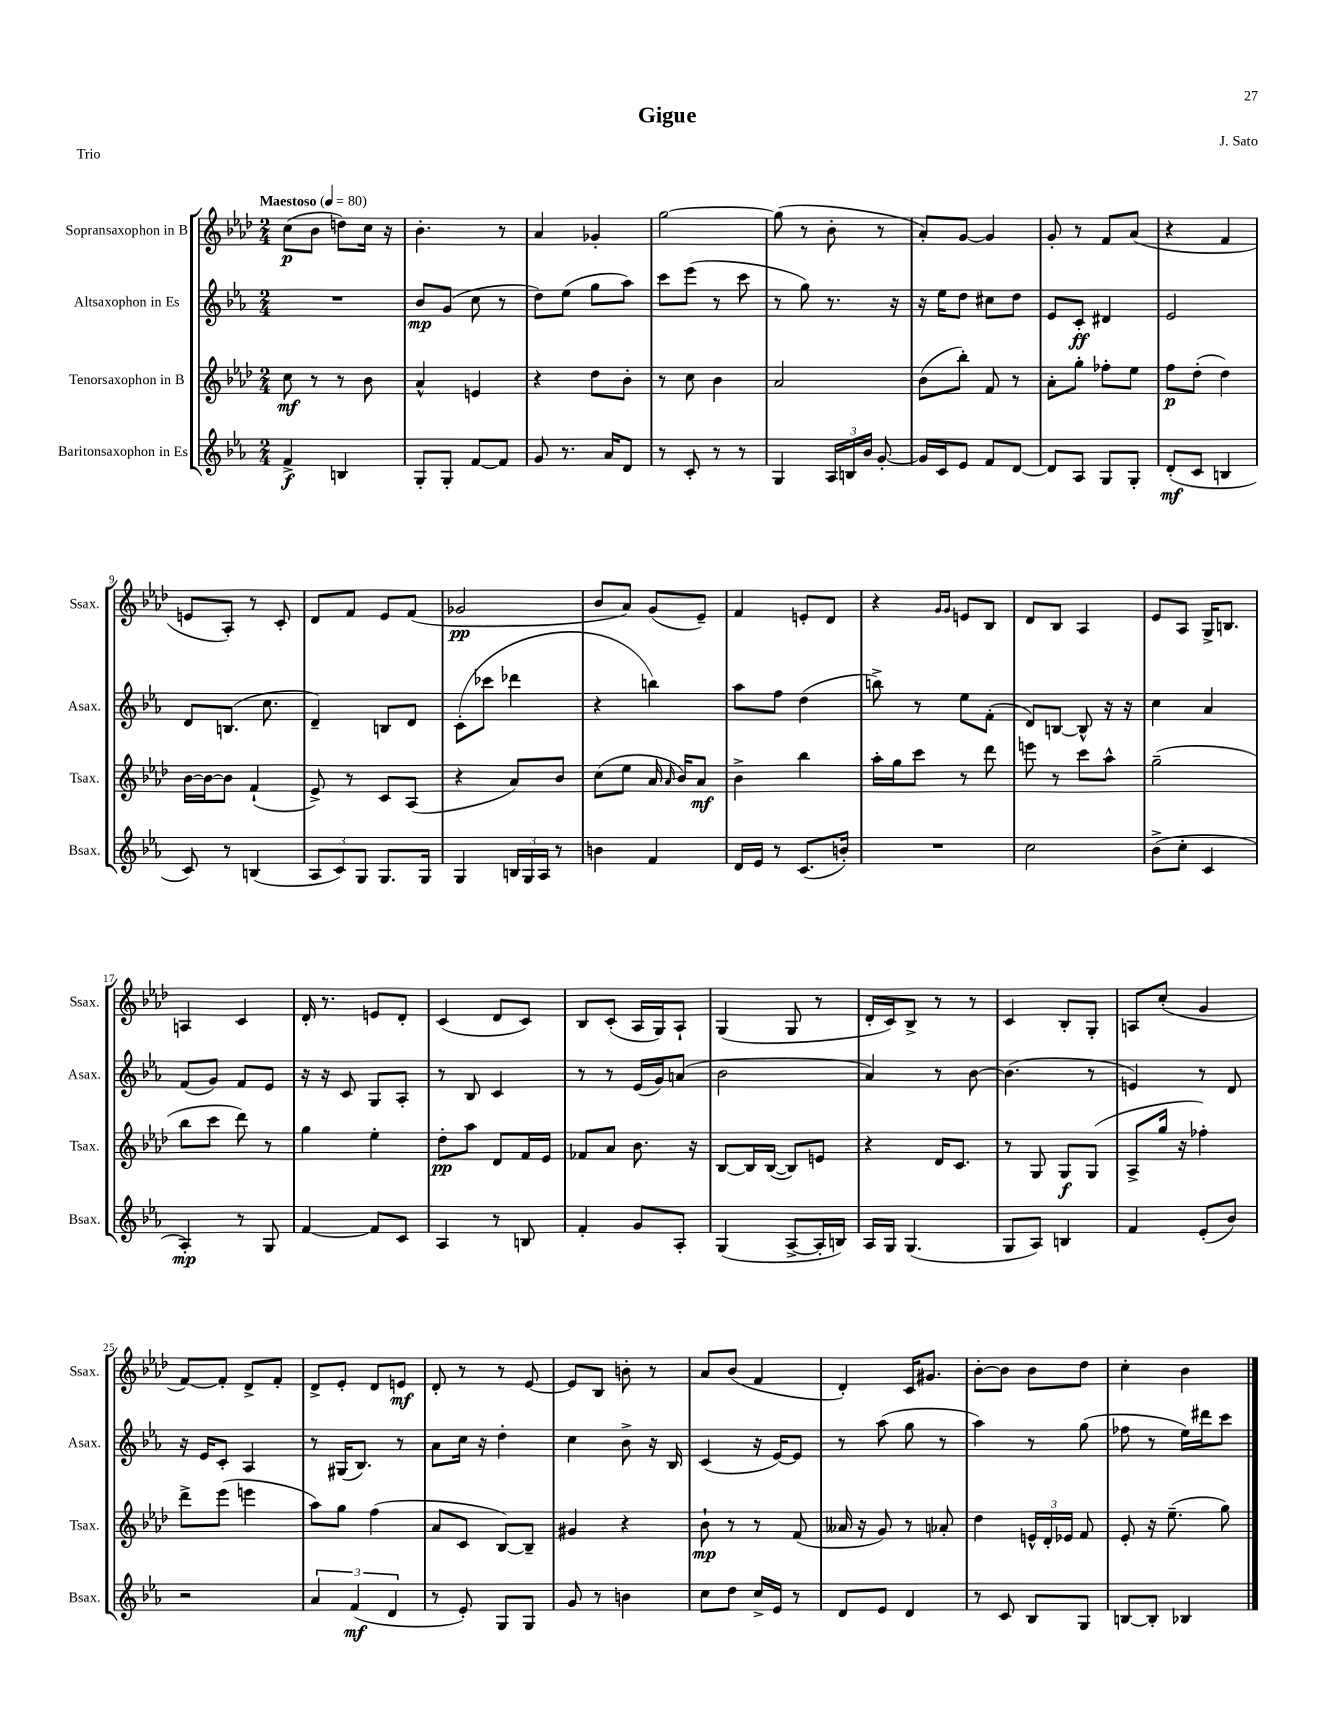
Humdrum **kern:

**kern	**dynam	**kern	**dynam	**kern	**dynam	**kern	**dynam
*part4	*part4	*part3	*part3	*part2	*part2	*part1	*part1
*staff4	*staff4	*staff3	*staff3	*staff2	*staff2	*staff1	*staff1
*I"Baritonsaxophon in Es	*	*I"Tenorsaxophon in B	*	*I"Altsaxophon in Es	*	*I"Sopransaxophon in B	*
*I'Bsax.	*	*I'Tsax.	*	*I'Asax.	*	*I'Ssax.	*
*clefG2	*	*clefG2	*	*clefG2	*	*clefG2	*
*k[b-e-a-]	*	*k[b-e-a-d-]	*	*k[b-e-a-]	*	*k[b-e-a-d-]	*
*M2/4	*	*M2/4	*	*M2/4	*	*M2/4	*
*MM80	*	*MM80	*	*MM80	*	*MM80	*
=1	=1	=1	=1	=1	=1	=1	=1
!	!	!	!	!	!	!LO:TX:a:B:t=Maestoso	!
4f^/	f	8cc\	mf	2r	.	(8cc\L	p
.	.	8r	.	.	.	8b-\J	.
4Bn/	.	8r	.	.	.	8ddn\L)	.
.	.	8b-\	.	.	.	16cc\Jk	.
.	.	.	.	.	.	16r	.
=2	=2	=2	=2	=2	=2	=2	=2
8G'/L	.	4a-^^/	.	8b-/L	mp	4.b-'\	.
8G'/J	.	.	.	(8g/J	.	.	.
[8f/L	.	4en/	.	8cc\	.	.	.
8f/J]	.	.	.	8r	.	8r	.
=3	=3	=3	=3	=3	=3	=3	=3
8g/	.	4r	.	8dd\L)	.	4a-/	.
8.r	.	.	.	(8ee-\J	.	.	.
.	.	8dd-\L	.	8gg\L	.	4g-X'/	.
16a-/KL	.	.	.	.	.	.	.
8d/J	.	8b-'\J	.	8aa-\J)	.	.	.
=4	=4	=4	=4	=4	=4	=4	=4
8r	.	8r	.	8ccc\L	.	[2gg\	.
8c'/	.	8cc\	.	(8eee-\J	.	.	.
8r	.	4b-\	.	8r	.	.	.
8r	.	.	.	8ccc\	.	.	.
=5	=5	=5	=5	=5	=5	=5	=5
4G/	.	2a-/	.	8r	.	(8gg\]	.
.	.	.	.	8gg\)	.	8r	.
24A-/LL	.	.	.	8.r	.	8b-'\	.
24Bn/	.	.	.	.	.	.	.
24b-/JJ	.	.	.	.	.	.	.
[8g'/	.	.	.	.	.	8r	.
.	.	.	.	16r	.	.	.
=6	=6	=6	=6	=6	=6	=6	=6
16g/LL]	.	(8b-\L	.	16r	.	8a-'/L)	.
16c/J	.	.	.	16ee-\KL	.	.	.
8e-/J	.	8bb-'\J)	.	8dd\J	.	[8g/J	.
8f/L	.	8f/	.	8cc#X\L	.	4g/]	.
[8d/J	.	8r	.	8dd\J	.	.	.
=7	=7	=7	=7	=7	=7	=7	=7
8d/L]	.	8a-'\L	.	8e-/L	.	8g'/	.
8A-/J	.	8gg'\J	.	8c'/J	ff	8r	.
8G/L	.	8ff-X'\L	.	4d#X/	.	8f/L	.
8G'/J	.	8ee-\J	.	.	.	(8a-/J	.
=8	=8	=8	=8	=8	=8	=8	=8
(8d'/L	mf	8ff\L	p	2e-/	.	4r	.
8c/J	.	(8dd-'\J	.	.	.	.	.
4Bn/	.	4dd-\)	.	.	.	4f/	.
!!LO:LB:g=z
=9	=9	=9	=9	=9	=9	=9	=9
8c/)	.	[16b-\LL	.	8d/L	.	8en/L	.
.	.	16b-\J_	.	.	.	.	.
8r	.	8b-\J]	.	(8.Bn/J	.	8A-'/J)	.
(4Bn/	.	(4f`/	.	.	.	8r	.
.	.	.	.	8.cc\	.	.	.
.	.	.	.	.	.	8c'/	.
=10	=10	=10	=10	=10	=10	=10	=10
12A-/L	.	8e-^/)	.	4d~/)	.	8d-/L	.
12c/)	.	.	.	.	.	.	.
.	.	8r	.	.	.	8f/J	.
12G/J	.	.	.	.	.	.	.
8.G/L	.	8c/L	.	8Bn/L	.	8e-/L	.
.	.	(8A-/J	.	8d/J	.	(8f/J	.
16G/Jk	.	.	.	.	.	.	.
=11	=11	=11	=11	=11	=11	=11	=11
4G/	.	4r	.	(8c'\L	.	2g-X/	pp
.	.	.	.	8ccc-X\J	.	.	.
24Bn/LL	.	8a-/L)	.	4ddd-X\	.	.	.
24G/	.	.	.	.	.	.	.
24A-/JJ	.	.	.	.	.	.	.
8r	.	8b-/J	.	.	.	.	.
=12	=12	=12	=12	=12	=12	=12	=12
4bn\	.	(8cc\L	.	4r	.	8b-/L	.
.	.	8ee-\J	.	.	.	8a-/J)	.
4f/	.	16a-/	.	4bbn\)	.	(8g/L	.
.	.	16qqa-/	.	.	.	.	.
.	.	16b-/KL)	.	.	.	.	.
.	.	8a-/J	mf	.	.	8e-~/J)	.
=13	=13	=13	=13	=13	=13	=13	=13
16d/LL	.	4b-^\	.	8aa-\L	.	4f/	.
16e-/JJ	.	.	.	.	.	.	.
8r	.	.	.	8ff\J	.	.	.
(8.c/L	.	4bb-\	.	(4dd\	.	8en'/L	.
.	.	.	.	.	.	8d-/J	.
16bn'/Jk)	.	.	.	.	.	.	.
=14	=14	=14	=14	=14	=14	=14	=14
2r	.	16aa-'\LL	.	8bbn^\)	.	4r	.
.	.	16gg\J	.	.	.	.	.
.	.	8ccc\J	.	8r	.	.	.
.	.	.	.	.	.	16qqg/LL	.
.	.	.	.	.	.	16qqg/JJ	.
.	.	8r	.	8ee-\L	.	8en/L	.
.	.	8ddd-\	.	(8f'\J	.	8B-/J	.
=15	=15	=15	=15	=15	=15	=15	=15
2cc\	.	8eeen\	.	8d/L)	.	8d-/L	.
.	.	8r	.	[8Bn/J	.	8B-/J	.
.	.	8ccc\L	.	8B^^/]	.	4A-/	.
.	.	8aa-^^\J	.	16r	.	.	.
.	.	.	.	16r	.	.	.
=16	=16	=16	=16	=16	=16	=16	=16
(8b-^\L	.	(2gg~\	.	4cc\	.	8e-/L	.
8cc'\J	.	.	.	.	.	8A-/J	.
4c/	.	.	.	4a-/	.	16G^/KL	.
.	.	.	.	.	.	8.Bn/J	.
!!LO:LB:g=z
=17	=17	=17	=17	=17	=17	=17	=17
4A-'/)	mp	8bb-\L	.	(8f/L	.	4An/	.
.	.	8ccc\J	.	8g/J)	.	.	.
8r	.	8ddd-\)	.	8f/L	.	4c/	.
8G/	.	8r	.	8e-/J	.	.	.
=18	=18	=18	=18	=18	=18	=18	=18
[4f/	.	4gg\	.	16r	.	16d-'/	.
.	.	.	.	16r	.	8.r	.
.	.	.	.	8c/	.	.	.
8f/L]	.	4ee-'\	.	8G/L	.	8en/L	.
8c/J	.	.	.	8A-'/J	.	8d-'/J	.
=19	=19	=19	=19	=19	=19	=19	=19
4A-/	.	8dd-'\L	pp	8r	.	(4c/	.
.	.	8aa-\J	.	8B-/	.	.	.
8r	.	8d-/L	.	4c/	.	8d-/L	.
8Bn/	.	16f/L	.	.	.	8c/J)	.
.	.	16e-/JJ	.	.	.	.	.
=20	=20	=20	=20	=20	=20	=20	=20
4f'/	.	8f-X/L	.	8r	.	8B-/L	.
.	.	8a-/J	.	8r	.	(8c'/J	.
8g/L	.	8.b-\	.	(16e-/LL	.	16A-/LL	.
.	.	.	.	16g/J)	.	16G/J)	.
8A-'/J	.	.	.	(8an/J	.	8A-`/J	.
.	.	16r	.	.	.	.	.
=21	=21	=21	=21	=21	=21	=21	=21
(4G/	.	[8B-/L	.	2b-\	.	(4G/	.
.	.	16B-/L]	.	.	.	.	.
.	.	([16B-/JJ	.	.	.	.	.
[8A-^/L	.	8B-/L])	.	.	.	8G/	.
16A-'/L]	.	8en/J	.	.	.	8r	.
16Bn/JJ)	.	.	.	.	.	.	.
=22	=22	=22	=22	=22	=22	=22	=22
16A-/LL	.	4r	.	4a-/)	.	16d-'/LL	.
16G/JJ	.	.	.	.	.	16c/J)	.
(4.G/	.	.	.	.	.	8B-^/J	.
.	.	16d-/KL	.	8r	.	8r	.
.	.	8.c/J	.	.	.	.	.
.	.	.	.	[8b-\	.	8r	.
=23	=23	=23	=23	=23	=23	=23	=23
8G/L	.	8r	.	(4.b-\]	.	4c/	.
8A-/J)	.	8G/	.	.	.	.	.
4Bn/	.	8G/L	f	.	.	8B-'/L	.
.	.	(8G/J	.	8r	.	8G'/J	.
=24	=24	=24	=24	=24	=24	=24	=24
4f/	.	8A-^/L	.	4en/)	.	8An/L	.
.	.	16gg/Jk	.	.	.	(8cc'/J	.
.	.	16r	.	.	.	.	.
(8e-'/L	.	4ff-X'\)	.	8r	.	4g/	.
8b-/J)	.	.	.	8d/	.	.	.
!!LO:LB:g=z
=25	=25	=25	=25	=25	=25	=25	=25
2r	.	8ddd-^\L	.	16r	.	[8f/L)	.
.	.	.	.	16e-/KL	.	.	.
.	.	(8eee-\J	.	8c'/J	.	8f'/J]	.
.	.	4eeen\	.	4A-/	.	8d-^/L	.
.	.	.	.	.	.	8f'/J	.
=26	=26	=26	=26	=26	=26	=26	=26
6a-/	.	8aa-\L)	.	8r	.	8d-^/L	.
.	.	8gg\J	.	(16G#X/KL	.	8e-'/J	.
(6f/	mf	.	.	.	.	.	.
.	.	.	.	8.B-/J)	.	.	.
.	.	(4ff\	.	.	.	8d-/L	.
6d/	.	.	.	.	.	.	.
.	.	.	.	8r	.	8en/J	mf
=27	=27	=27	=27	=27	=27	=27	=27
8r	.	8a-/L	.	8a-\L	.	8d-'/	.
8e-'/)	.	8c/J	.	16cc\Jk	.	8r	.
.	.	.	.	16r	.	.	.
8G/L	.	[8B-/L)	.	4dd'\	.	8r	.
8G/J	.	8B-~/J]	.	.	.	[8e-/	.
=28	=28	=28	=28	=28	=28	=28	=28
8g/	.	4g#X/	.	4cc\	.	8e-/L]	.
8r	.	.	.	.	.	8B-/J	.
4bn\	.	4r	.	8b-^\	.	8bn'\	.
.	.	.	.	16r	.	8r	.
.	.	.	.	16B-/	.	.	.
=29	=29	=29	=29	=29	=29	=29	=29
8cc\L	.	8b-`\	mp	(4c/	.	8a-/L	.
8dd\J	.	8r	.	.	.	(8b-/J	.
16cc^/LL	.	8r	.	16r	.	4f/	.
16e-/JJ	.	.	.	[16e-/KL)	.	.	.
8r	.	(8f/	.	8e-/J]	.	.	.
=30	=30	=30	=30	=30	=30	=30	=30
8d/L	.	16a--X/	.	8r	.	4d-'/)	.
.	.	16r	.	.	.	.	.
8e-/J	.	8g/)	.	(8aa-\	.	.	.
4d/	.	8r	.	8gg\	.	16c/KL	.
.	.	.	.	.	.	8.g#X/J	.
.	.	8a-X'/	.	8r	.	.	.
=31	=31	=31	=31	=31	=31	=31	=31
8r	.	4dd-\	.	4aa-\)	.	[8b-'\L	.
8c/	.	.	.	.	.	8b-\J]	.
8B-/L	.	24en^^/LL	.	8r	.	8b-\L	.
.	.	24d-'/	.	.	.	.	.
.	.	24e-X/JJ	.	.	.	.	.
8G/J	.	8f/	.	(8gg\	.	8dd-\J	.
=32	=32	=32	=32	=32	=32	=32	=32
[8Bn/L	.	8e-'/	.	8ff-X\	.	4cc'\	.
8B'/J]	.	16r	.	8r	.	.	.
.	.	(8.ee-~\	.	.	.	.	.
4B-X/	.	.	.	16ee-\LL)	.	4b-\	.
.	.	.	.	16ddd#X\J	.	.	.
.	.	8gg\)	.	8ccc\J	.	.	.
==	==	==	==	==	==	==	==
*-	*-	*-	*-	*-	*-	*-	*-
